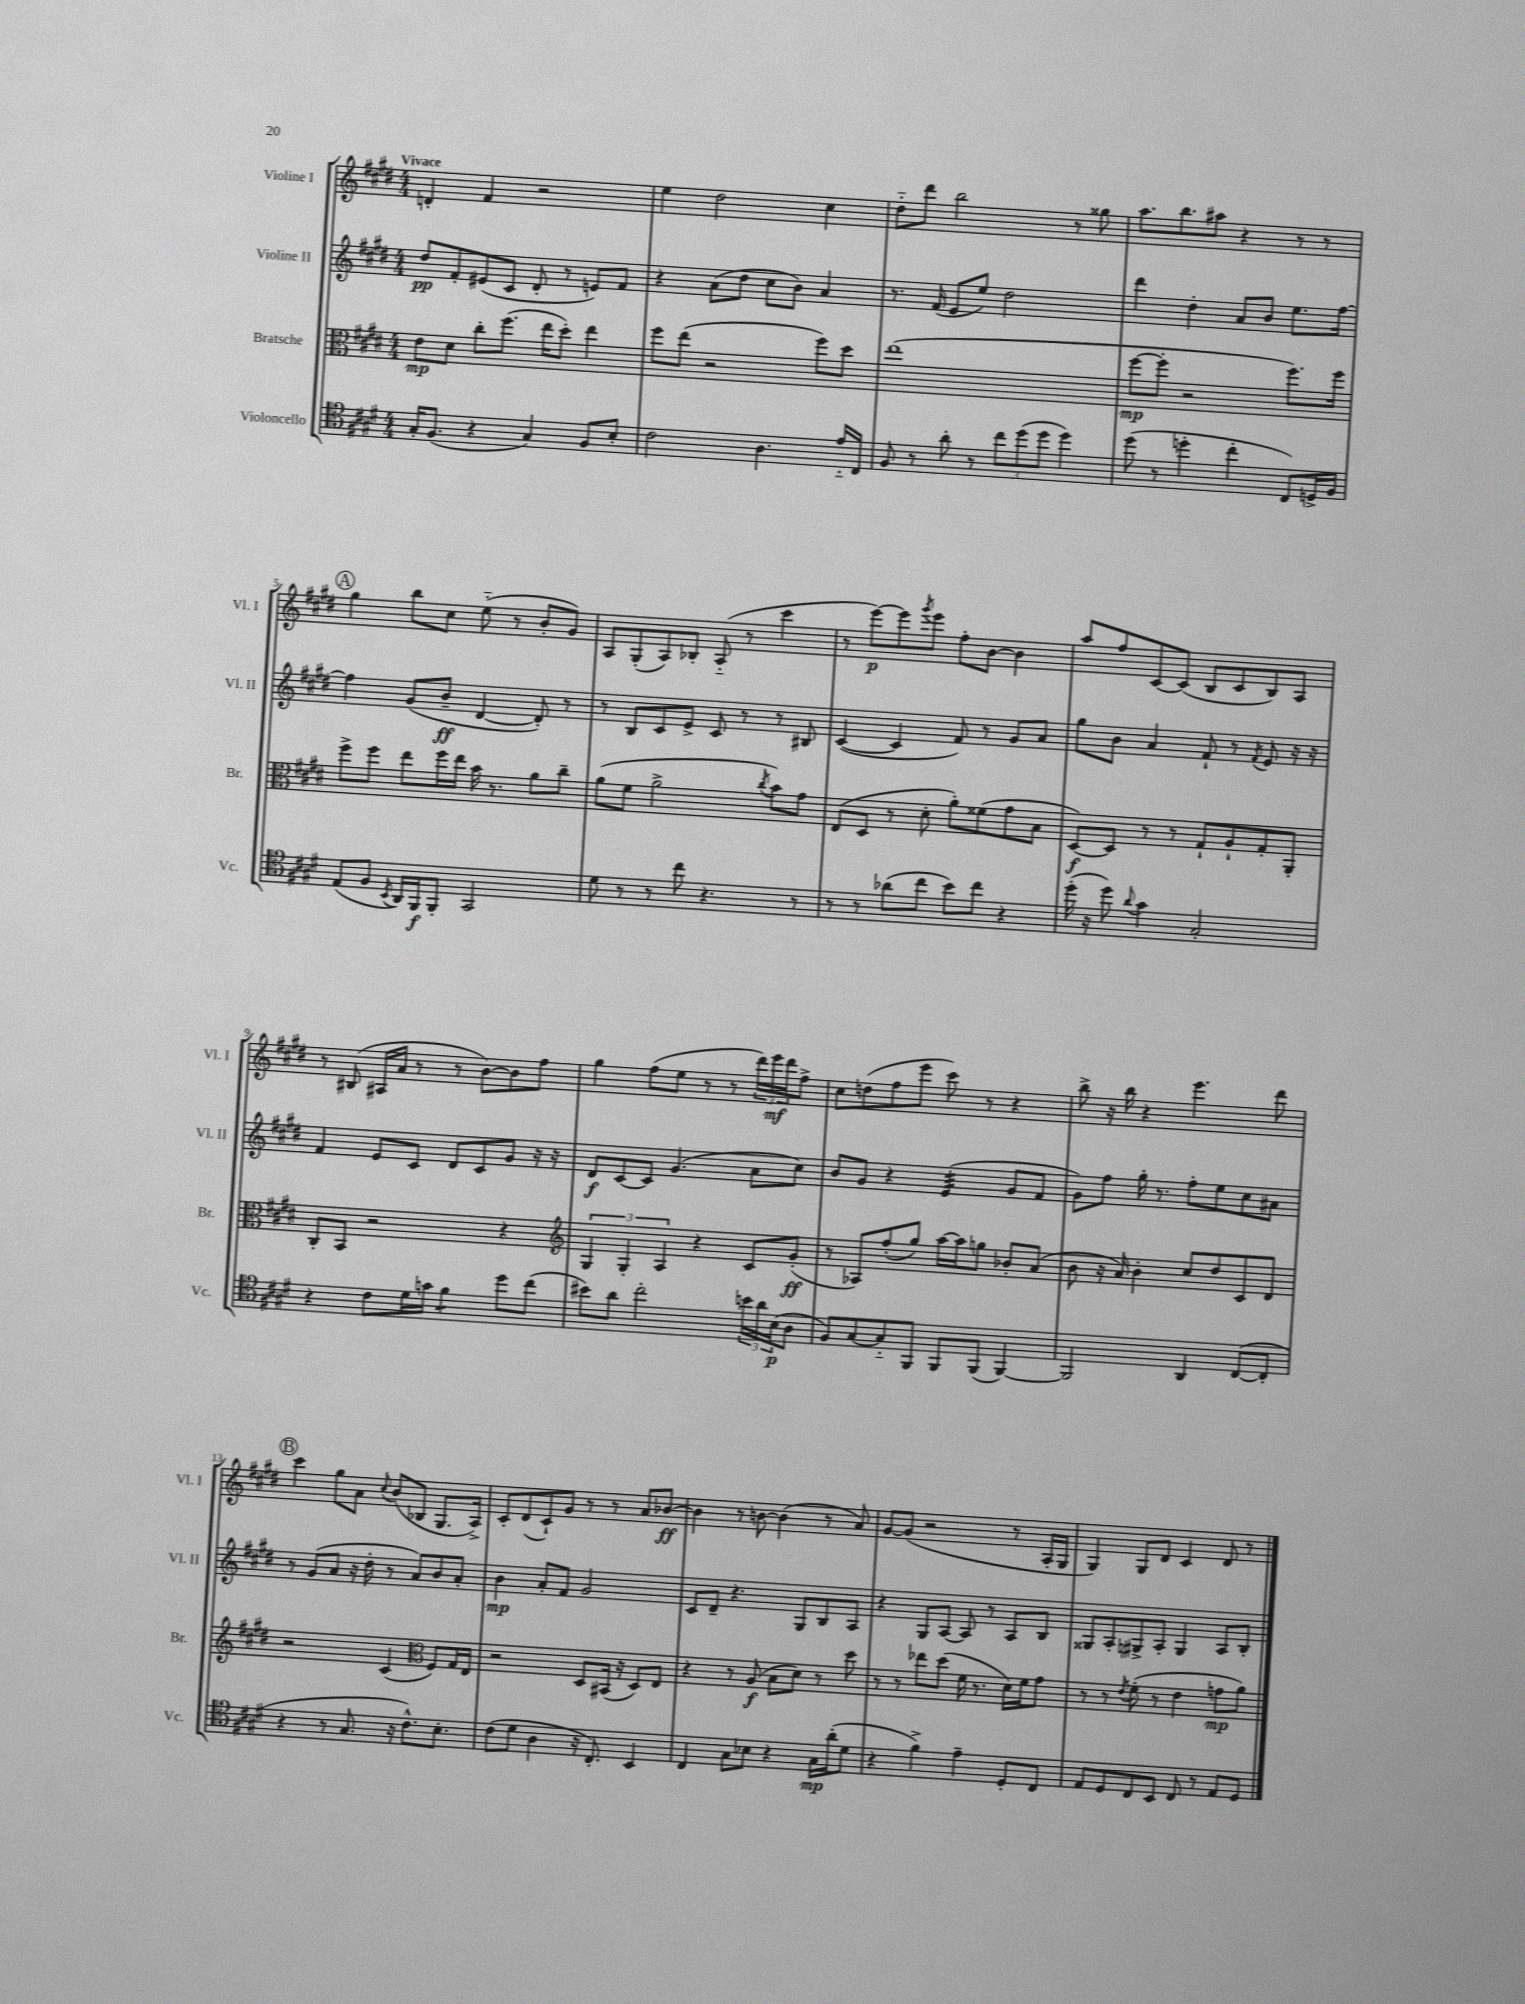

**kern	**kern	**kern	**kern
*staff4	*staff3	*staff2	*staff1
*clefC4	*clefC3	*clefG2	*clefG2
*k[f#c#g#d#]	*k[f#c#g#d#]	*k[f#c#g#d#]	*k[f#c#g#d#]
*M4/4	*M4/4	*M4/4	*M4/4
16G#'/LK	8e\L	8dd#/L	4d'/
(8.F#/J	.	.	.
.	8d#\J	8f#'/	.
4r	8cc#'\L	(8e#/	4f#/
.	(8.ff#\J	8c#/J	.
4G#/)	.	8d#'/	2r
.	16ee\LK	.	.
.	8dd#'\J)	8r	.
8F#/L	4ee\	8e/L)	.
8B'/J	.	8f#/J	.
=	=	=	=
2c#\	8ff#\L	4r	4ee\
.	(8ee\J	.	.
.	2r	(8a\L	2dd#\
.	.	8dd#\J	.
4.A\	.	8cc#\L	.
.	.	8b\J)	.
.	8ff#\L)	4a/	4cc#\
16e'~/LL	8dd#\J	.	.
16C#/JJ	.	.	.
=	=	=	=
8F#/	(1ee	8.r	8dd#'~\L
8r	.	.	8ddd#\J
.	.	(16f#/	.
8a'\	.	8e/L	2bb\
8r	.	8ee/J)	.
12cc#\L	.	2dd#\	.
(12dd#\	.	.	.
12dd#\J	.	.	.
4dd#\)	.	.	8r
.	.	.	8gg##\
=	=	=	=
(8dd#\	[8ff#\L	4ddd#\	8.aa\L
8r	8ff#'\]J	.	.
.	.	.	8.bb\
4dd'\	2r	4dd#'\	.
.	.	.	8aa#\J
4cc#'\	.	8a/L	4r
.	.	8b/J	.
8C#/L)	8.ff#\L)	8.ee\L	8r
16D^/L	.	.	8r
16F#/JJ	16ff#\Jk	[16ff#\Jk	.
=	=	=	=
(8E/L	8ff#^\L	4ff#\]	4gg#\
8F#/J	8ff#\J	.	.
8qBB/	.	.	.
16AA/LL)	8ee\L	(8g#/L	8bb\L
16FF#/J	.	.	.
8FF#'/J	16ff#\L	8b~/J	8cc#\J
.	16ee\JJ	.	.
2GG#/	16b\	[4d#/	(8ee'~\
.	8.r	.	.
.	.	.	8r
.	8a\L	8d#'/])	8b'/L
.	8cc#~\J	8r	8g#/J)
=	=	=	=
8d#\	(8a\L	8r	8A/L
8r	8f#\J	8B/L	(8G#'/
8r	2a^\	8c#/	8A/)
8cc#\	.	8e^/J	8B-'/J
4.r	.	8c#/	(8A'~/
.	.	8r	8r
.	8qcc#/	.	.
.	8b\L)	8r	4ccc#\
8r	8g#\J	8B#/	.
=	=	=	=
8r	(8E/L	([4c#/	8r
8r	8D#/J	.	[8eee\L)
(8a-\L	8r	4c#/]	8eee\]
.	.	.	8qggg#/
8cc#\J	8d#'\	.	8eee\J
8b\L)	8a'\L)	8f#/)	8ff#'\L
8cc#\J	(8f##\	8r	[8b\J
4r	8g#\	8g#/L	4b\]
.	8B\J	8a/J	.
=	=	=	=
(16dd#'\	[8D#/L)	8gg#\L	8aa/L
16r	.	.	.
8dd#\)	8D#/]J	8b\J	8ff#/
8qqa/	.	.	.
4g#\	8r	4a/	[8c#/
.	8r	.	(8c#/]J
2G#'/	8G#`/L	8f#`/	8B/L
.	8A`/	8r	8c#/
.	.	8qf#/	.
.	8G#'/	8e/	8B/)
.	8AA'/J	16r	8A/J
.	.	16r	.
=	=	=	=
4r	8C#'/L	4f#/	8r
.	8BB/J	.	(8B#/
8c#\L	2r	8e/L	16A#/LL
.	.	.	16a/JJ
16d#\L	.	8c#/J	8r
16g\JJ	.	.	.
4f#\	.	8d#/L	8r
.	.	8c#/	[8b\L)
8dd#\L	4r	8g#/J	8b\]
(8cc#\J	.	16r	8ff#\J
.	.	16r	.
=	=	=	=
*	*clefG2	*	*
8b#\L)	6G#/	8d#/L	4gg#\
8a\J	.	[8c#/	.
.	6G#'/	.	.
2cc#'\	.	8c#/]J	(8ff#\L
.	6A/	.	.
.	.	(4.g#/	8ee\J
.	4r	.	8r
.	.	.	8r
24b\LL	8c#/L	8a\L	24ddd#\LL)
24a\	.	.	24eee\
(24B\J	.	.	24ddd#\J
8A\J	(8g#'/J	8cc#\J)	8ff#^\J
=	=	=	=
8F#/L)	8r	8b/L	8cc#\L
[8G#/	8A-/L)	8g#/J	(8dd\
8G#'~/]	(8ff#'/	4r	8ff#\
8FF#/J	8gg#/J)	.	8eee\J
8FF#/L	[16aa\LL	(4e/	8ccc#\)
.	16aa\]J	.	.
(8FF#/J	8gg\J	.	8r
[4FF#/)	8b-'/L	8g#/L	4r
.	(8a/J	8f#/J	.
=	=	=	=
2FF#/]	8b\	8g#\L)	8bb^\
.	16r	8ff#\J	16r
.	16a/)	.	16bb\
.	4b'\	16gg#'\	4r
.	.	8.r	.
4AA/	8cc#/L	8ff#'\L	4.eee\
.	8dd#/	8ee\	.
([8C#/L	8c#/	8cc#\	.
8C#'/]J	8d#/J	8a#\J	8ddd#\
=	=	=	=
4r	2r	8r	4ccc#\
.	.	(8g#/L	.
8r	.	8a/J	8gg#\L
8.G#/	.	16r	8a\J
.	.	16dd#'\	.
.	.	.	8qqcc#/
.	(4c#/	8r	(8b/L
16r	.	.	.
8.c#^^\L)	.	8a/L)	8B-/J
*	*clefC3	*	*
.	8F#/L)	8b/	8.G#/L
8.B'\J	.	.	.
.	16G#/L	8a'/J	.
.	16E/JJ	.	16A^/Jk)
=	=	=	=
(8c#\L	2r	4b\	8c#'/L
8d#\J	.	.	(8d#/
4A\	.	8a'/L	8c#`/)
.	.	8f#/J	8g#/J
16r	8D#/L	2g#/	8r
8.C#'/)	.	.	.
.	(16BB#/Jk	.	8r
.	16r	.	.
4BB/	8D#/L)	.	8a/L
.	8E/J	.	[8b-/J
=	=	=	=
4C#/	4r	8c#/L	4b-\]
.	.	8d#~/J	.
8G#\L	8r	4.r	8r
8B-\J	(8A/	.	[8b\
4r	8B\L	.	(4b\]
.	8d#\J)	8G#/L	.
16G#\LL	8r	8B/	8r
(16a'\J	.	.	.
8d#\J	8dd#\	8A/J	8a/)
=	=	=	=
4r	8r	4r	[8g#/L
.	8r	.	(8g#/]J
4f#^\)	8ee-\L	8G#/L	2r
.	(8dd#\J	[8A/J	.
4e~\	16f#\	8A/]	.
.	8.r	.	.
.	.	8r	.
8D#'/L	16d#\LL)	8A/L	8r
.	16f#\J	.	.
8C#/J	8g#\J	8B/J	16A'/LL
.	.	.	16G#/JJ
=	=	=	=
8E/L	8r	8G##/L	4G#/)
8D#/	8r	8A'/	.
.	8qe/	.	.
8C#/	(8f#'\	8G#^/	8G#/L
8BB/J	8r	8A'/J	8d#/J
8C#/	4e\	4G#/	4c#/
8r	.	.	.
8E/L	8g\L	8A/L	8d#/
8D#/J	8a\J)	8B'/J	8r
==	==	==	==
*-	*-	*-	*-
